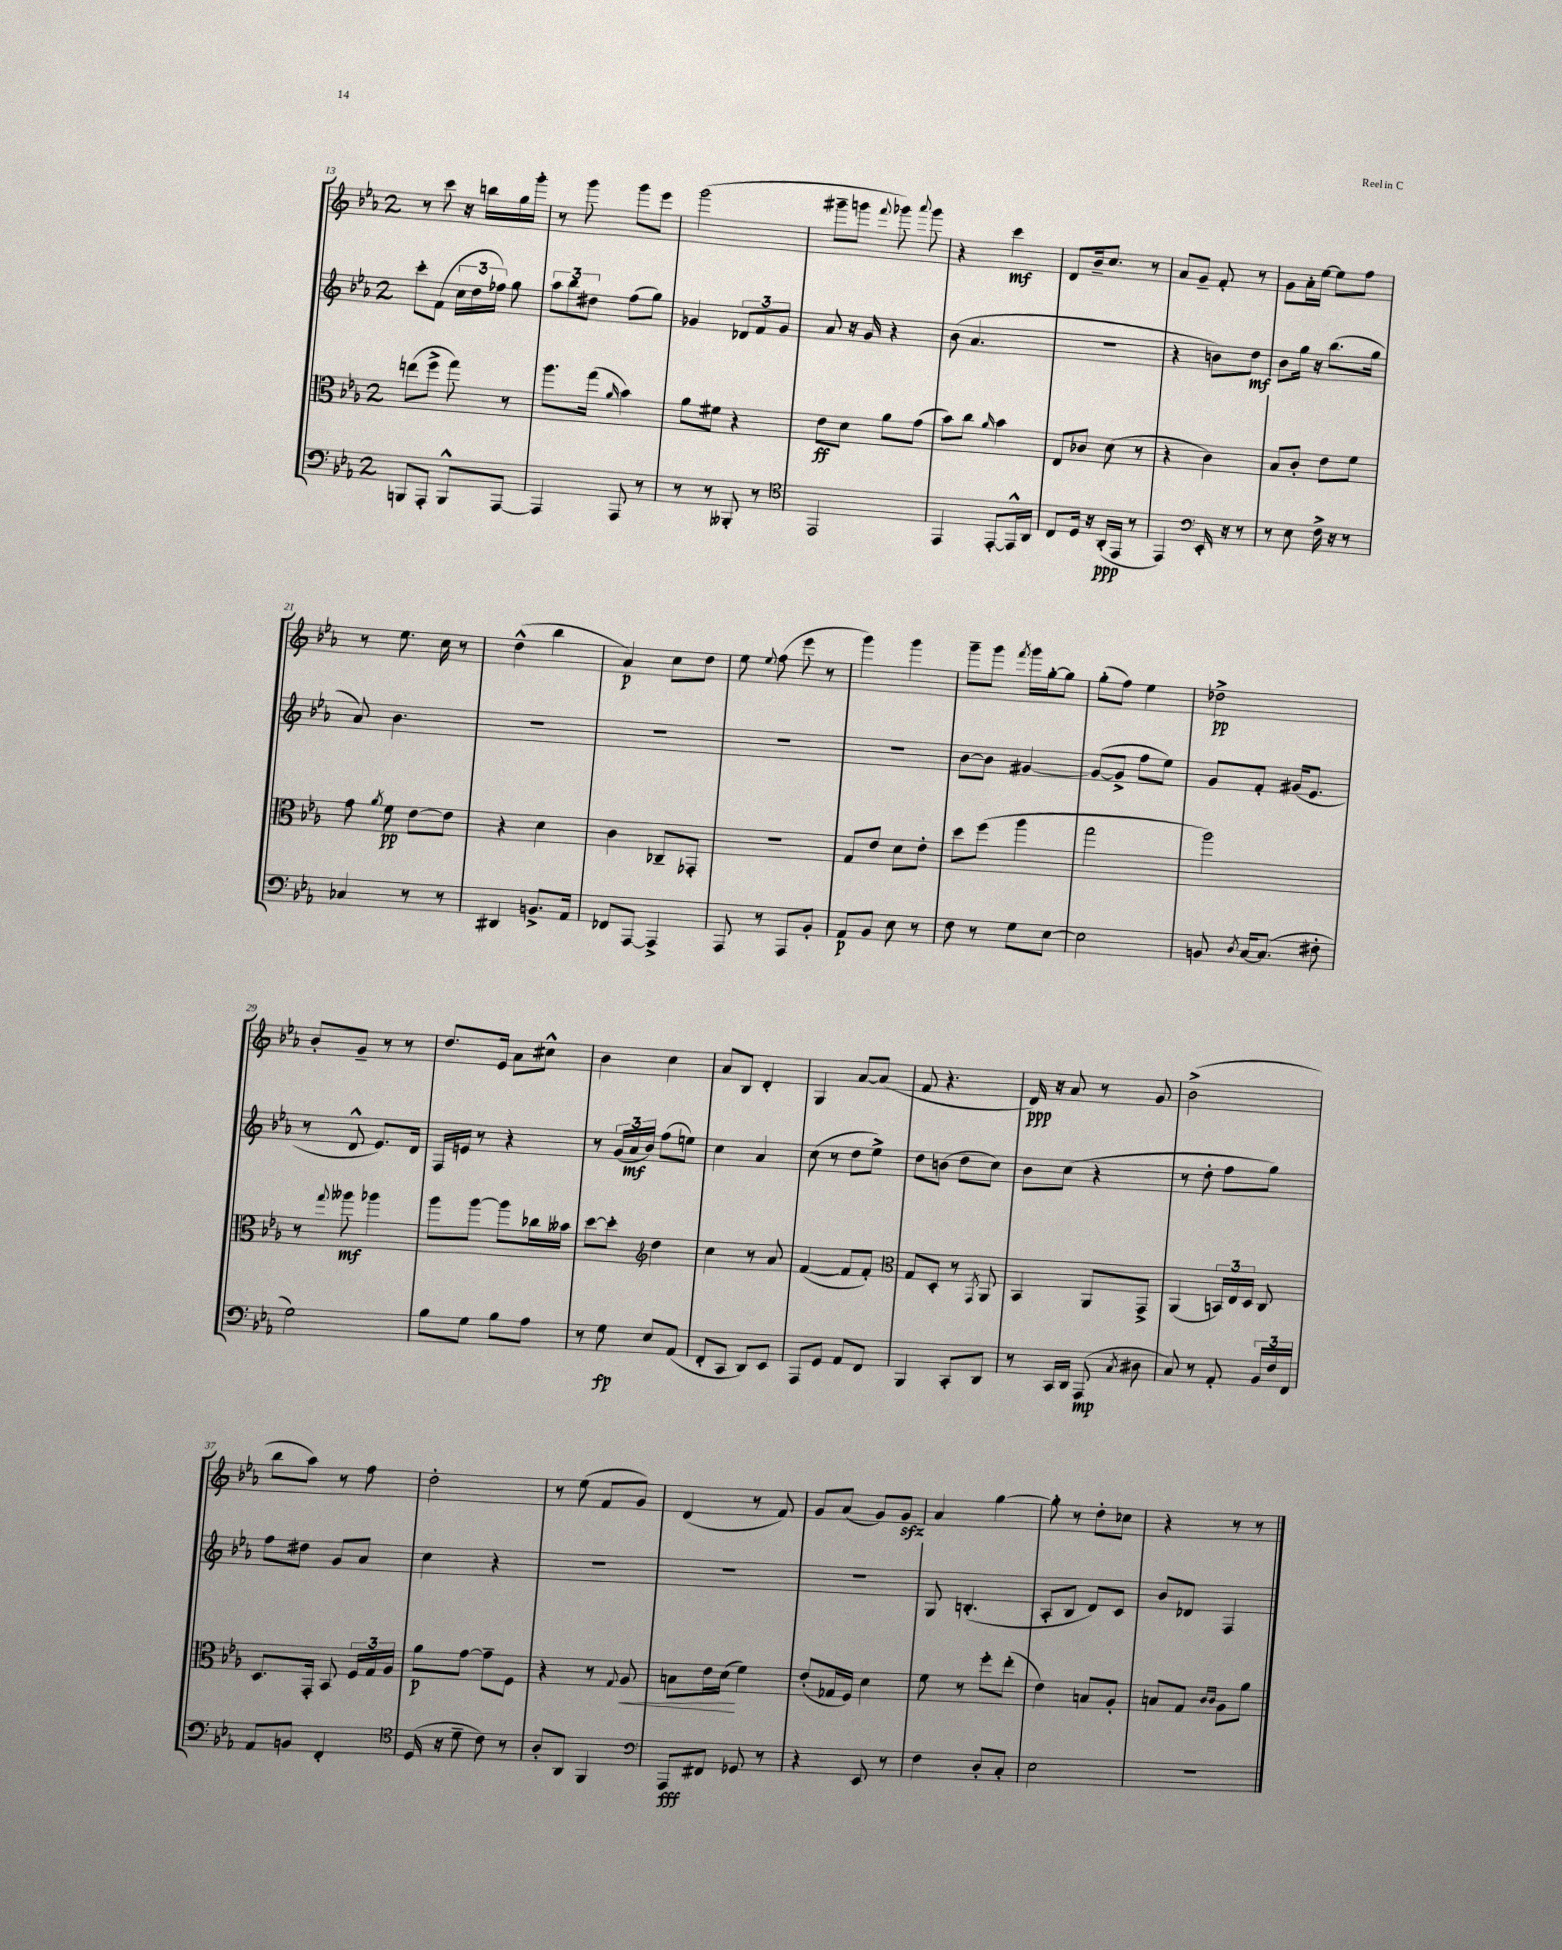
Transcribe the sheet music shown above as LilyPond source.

<<
\new StaffGroup <<
\new Staff = "s0" {
    \clef treble \key ees \major \once \override Staff.TimeSignature.style = #'single-digit \time 2/4
    \autoBeamOff r8 c'''8 r16 b''16[ g''16 g'''16]-. |
    r8 g'''8 g'''8[ ees'''8] |
    g'''2( |
    gis'''8[-- g'''8] \appoggiatura { f'''8 } ges'''8) \appoggiatura { aes'''8 } ges'''8 |
    r4 c'''4\mf |
    d'8[ bes'16-- c''8.] r8 |
    aes'8[ g'8]-- f'8-. r8 |
    g'8[ aes'16-. ees''16]~ ees''8[ f''8] |
    r8 ees''8. c''16 r8 |
    d''4-^( bes''4 |
    aes'4\p) c''8[ d''8] |
    ees''8 \appoggiatura { ees''8 } f''8( ees'''8 r8 |
    g'''4) g'''4 |
    g'''8[-- g'''8] \acciaccatura { f'''8 } g'''16[ g''16~-. g''8] |
    g''8[-.( f''8]) ees''4 |
    des''2->\pp |
    bes'8[-. g'8]-- r8 r8 |
    d''8.[ ees'16] aes'8[ cis''8]-^ |
    bes'4 c''4 |
    aes'8[ bes8] d'4-. |
    g4 aes'8[~ aes'8]( |
    f'8 r4. |
    d'16\ppp) r16 aes'8 r8 g'8 |
    bes'2->( |
    bes''8[ aes''8]) r8 f''8 |
    d''2-. |
    r8 ees''8( f'8[ g'8]) |
    d'4( r8 f'8) |
    g'8[ aes'8]( g'8[) g'8]\sfz |
    aes'4 g''4~ |
    g''8-. r8 d''8[-. ces''8] |
    r4 r8 r8 \bar "|." |
}
\new Staff = "s1" {
    \clef treble \key ees \major \once \override Staff.TimeSignature.style = #'single-digit \time 2/4
    \autoBeamOff c'''8[-. f'8]( \tuplet 3/2 { c''16[ d''16 fes''16]) } g''8 |
    \tuplet 3/2 { aes''8[ bes''8 dis''8] } f''8[( g''8]) |
    ges'4 \tuplet 3/2 { des'8[ f'8 ges'8] } |
    aes'8 r16 g'16 r4 |
    bes'8( aes'4. |
    R2 |
    r4 b'8[) d''8]\mf |
    bes'8[ g''16] r16 bes''8.[( g''16] |
    aes'8) bes'4. |
    R2 |
    R2 |
    R2 |
    R2 |
    bes'8[~ bes'8] gis'4~ |
    gis'8[~( gis'8]-> f''8[ ees''8]) |
    g'8[ f'8]-. gis'16[( ees'8.] |
    r8 d'8-^ ees'8.[) d'16] |
    f16[ e'16] r8 r4 |
    r8 \tuplet 3/2 { g'16[( aes'16\mf bes'16]) } f''8[( e''8]) |
    c''4 aes'4 |
    c''8( r8 d''8[ ees''8]->) |
    d''8[ b'8]( d''8[ c''8]) |
    bes'8[ c''8]( r4 |
    r8 d''8-. f''8[ g''8]) |
    f''8[ dis''8] g'8[ aes'8] |
    c''4 r4 |
    R2 |
    R2 |
    R2 |
    g8 b4.-.( |
    aes8[-. bes8] d'8[) c'8] |
    bes'8[ des'8] f4 \bar "|." |
}
\new Staff = "s2" {
    \clef alto \key ees \major \once \override Staff.TimeSignature.style = #'single-digit \time 2/4
    \autoBeamOff e''8[( f''8]-> g''8) r8 |
    aes''8.[ g''16]( \grace { aes'16 } bes'4) |
    aes'8[ fis'8] r4 |
    ees'8[\ff d'8] aes'8[ g'8]( |
    bes'8[) c''8] \grace { aes'16 } bes'4 |
    ees8[ ces'8] d'8( r8 |
    r4 c'4) |
    bes8[ c'8]-. ees'8[ f'8] |
    g'8 \acciaccatura { aes'8 } f'8\pp ees'8[~ ees'8] |
    r4 d'4 |
    c'4 ces8[-- ges,8]-. |
    r2 |
    g8[ ees'8] d'8[ ees'8]-. |
    d''8[ f''8]( aes''4 |
    g''2 |
    aes''2) |
    r8 \appoggiatura { g''8 } aeses''8\mf aes''4 |
    aes''8[ aes''8]~ aes''8[ ces''16 beses'16] |
    d''8[~ d''8]-. \clef treble d''4 |
    c''4 r8 aes'8 |
    f'4~( f'8[ f'8]-.) |
    \clef alto g8[ d8]-. r8 \acciaccatura { g,8 } aes,8 |
    bes,4 aes,8[ g,8]-> |
    aes,4( \tuplet 3/2 { b,16[) ees16 d16] } c8 |
    d8.[ g,16]-. bes,8 \tuplet 3/2 { f16[ g16 aes16] } |
    aes'8[\p g'8]~ g'8[-- f8] |
    r4 r8 \appoggiatura { g8 } aes8\< |
    b8[ ees'16 d'16]\!( f'4) |
    ees'8[-.( ges16 f16]) d'4 |
    f'8 r8 f''8[-. ees''8]-.( |
    ees'4) b8[ aes8]-. |
    b8[ g8] \grace { c'16[ c'16] } aes8[ aes'8] \bar "|." |
}
\new Staff = "s3" {
    \clef bass \key ees \major \once \override Staff.TimeSignature.style = #'single-digit \time 2/4
    \autoBeamOff b,,8[ aes,,8]-. b,,8[-^ aes,,8]~ |
    aes,,4 aes,,8 r8 |
    r8 r8 beses,,8-. r8 |
    \clef tenor ees,2 |
    ees,4 ees,8[~-. ees,16-^ aes,16] |
    c8[ d16] r16 aes,16[-.\ppp( ees,16] r8 |
    ees,4) \clef bass ees,16-. r16 r8 |
    r8 ees8 f16-> r16 r8 |
    ces4 r8 r8 |
    dis,4 b,8.[-> aes,16] |
    fes,8[ aes,,8]~ aes,,4-> |
    aes,,8 r8 aes,,8[ bes,8]-. |
    aes,8[\p bes,8] ees8 r8 |
    f8 r8 g8[ ees8]~ |
    ees2 |
    b,8 \acciaccatura { d8 } c16[~ c8.]( fis8-. |
    g2) |
    bes8[ g8] bes8[ aes8] |
    r8 g8\fp ees8[ aes,8]( |
    f,8[-. c,8] d,8[) ees,8] |
    aes,,8[ g,8] aes,8[ f,8] |
    bes,,4 c,8[-. d,8] |
    r8 c,16[ d,16] aes,,8\mp( \acciaccatura { c8 } dis8 |
    c8) r8 aes,8-. \tuplet 3/2 { bes,16[ f16 f,16] } |
    aes,8[ b,8] f,4-. |
    \clef tenor d16( r16 d'8-- c'8) r8 |
    aes8[-. aes,8] f,4 |
    \clef bass aes,,8[\fff fis,8] ges,8 r8 |
    r4 ees,8 r8 |
    f4 d8[-. c8]-. |
    ees2 |
    r2 \bar "|." |
}
>>
>>
\layout { \context { \Score currentBarNumber = #13 } }
